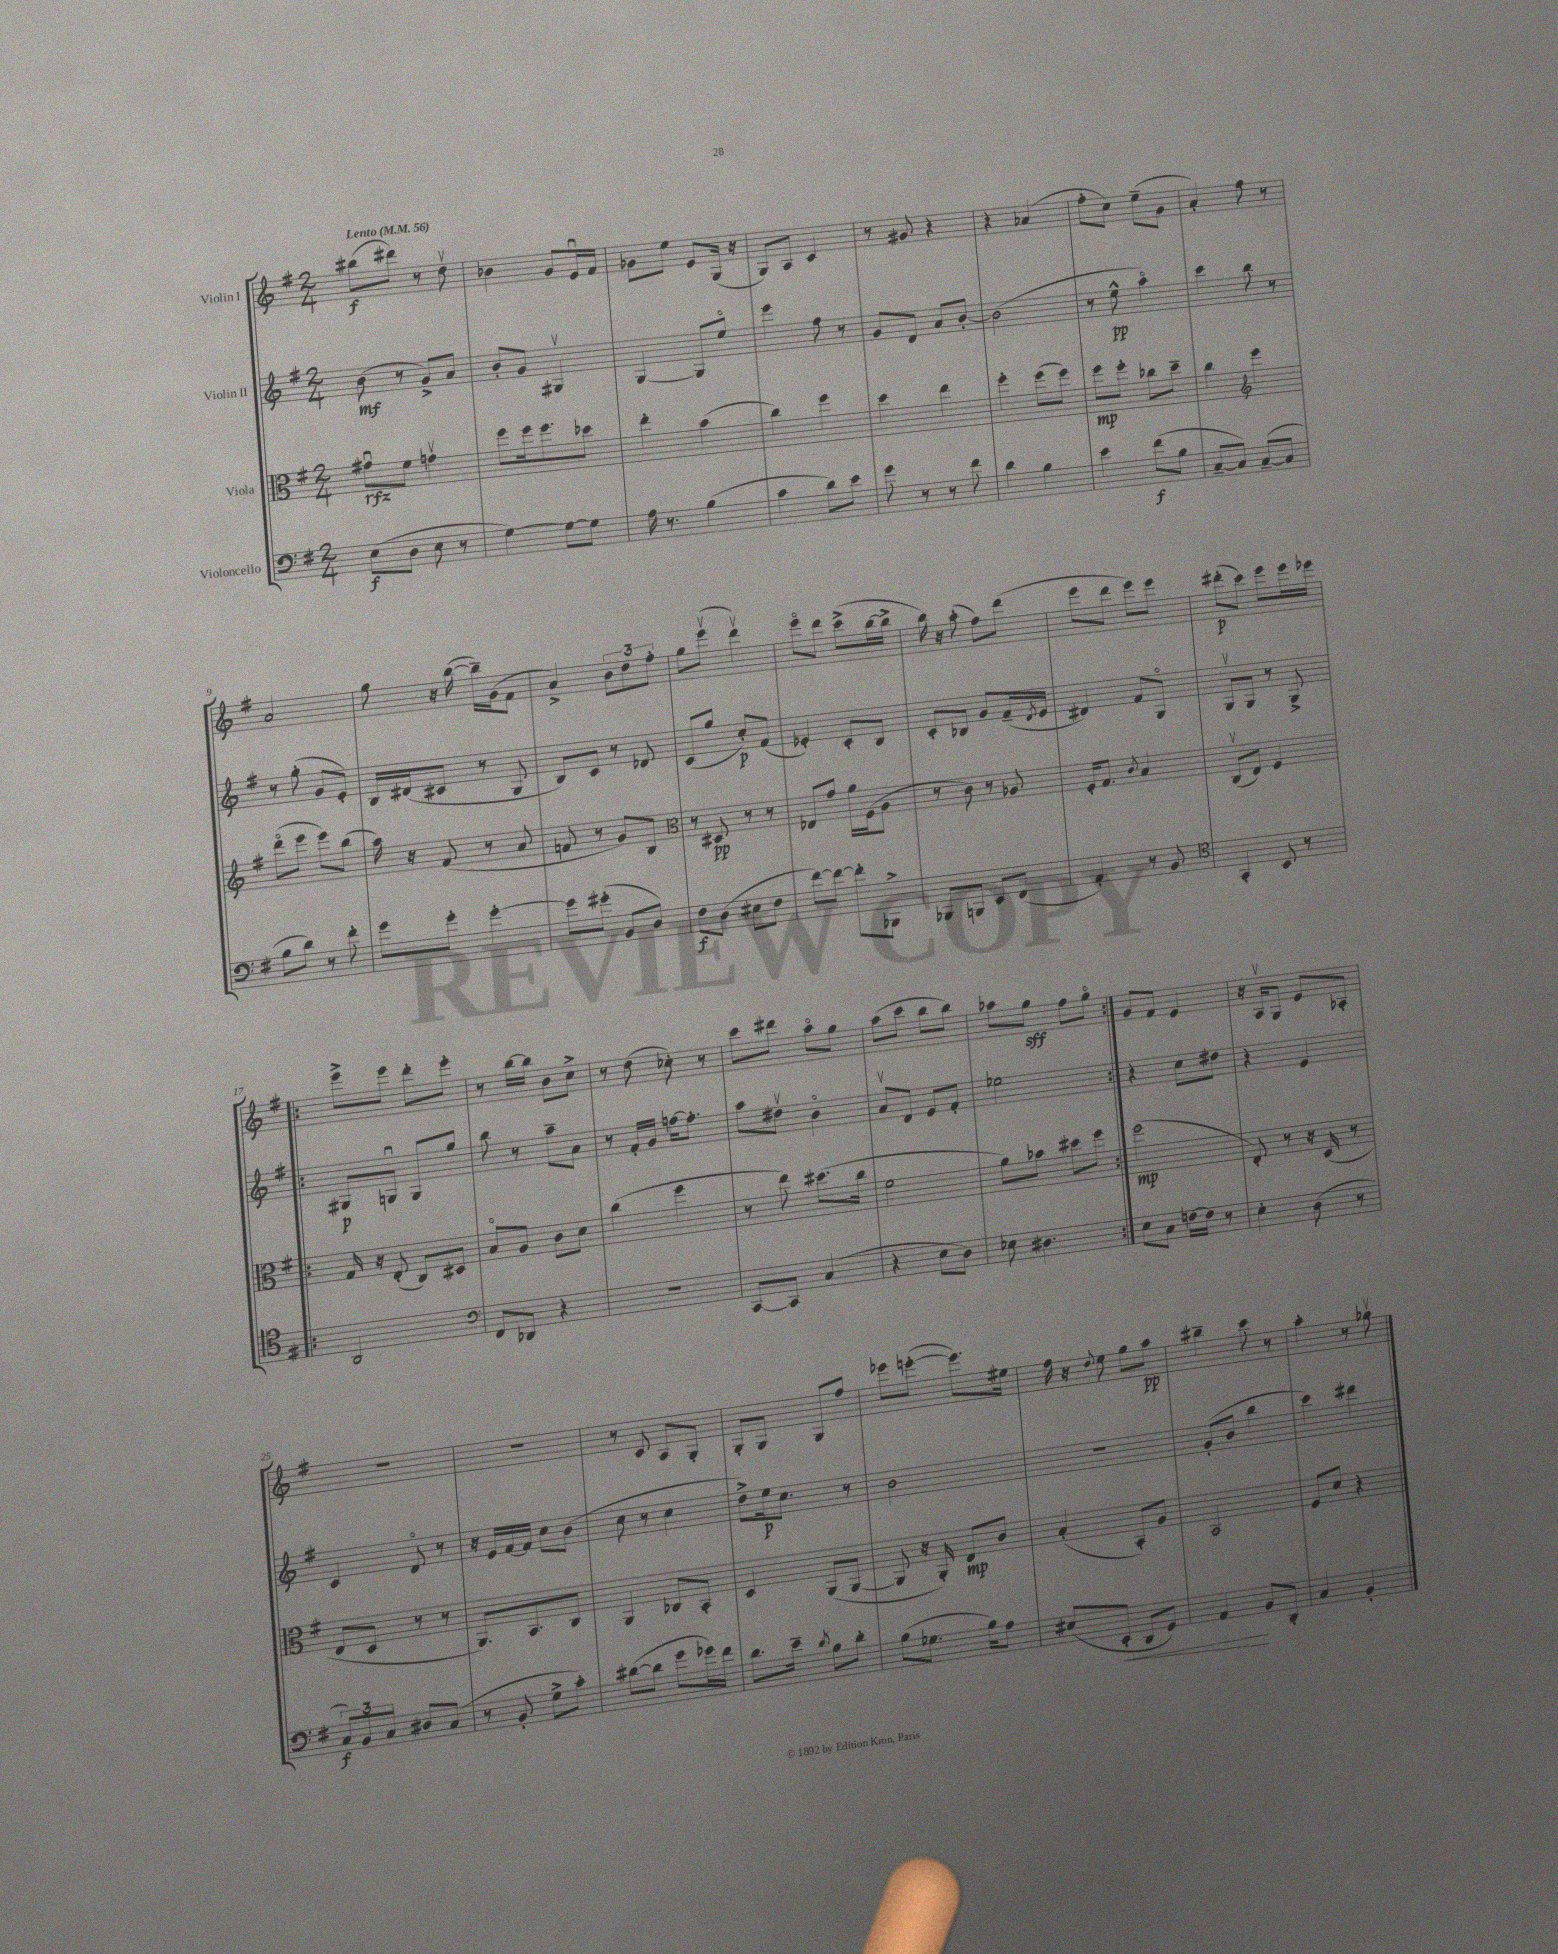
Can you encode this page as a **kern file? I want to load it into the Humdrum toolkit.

**kern	**dynam	**kern	**dynam	**kern	**dynam	**kern	**dynam
*part4	*part4	*part3	*part3	*part2	*part2	*part1	*part1
*staff4	*staff4	*staff3	*staff3	*staff2	*staff2	*staff1	*staff1
*I"Violoncello	*	*I"Viola	*	*I"Violin II	*	*I"Violin I	*
*clefF4	*	*clefC3	*	*clefG2	*	*clefG2	*
*k[f#]	*	*k[f#]	*	*k[f#]	*	*k[f#]	*
*M2/4	*	*M2/4	*	*M2/4	*	*M2/4	*
*MM56	*	*MM56	*	*MM56	*	*MM56	*
=1	=1	=1	=1	=1	=1	=1	=1
!	!	!	!	!	!	!LO:TX:a:B:t=Lento	!
(8E\L	f	8g#Xu\L	rfz	(8b\	mf	(8bb#X\L	f
8D\J	.	8f#\J	.	8r	.	8ddd#X\J)	.
8E\	.	4gnv\	.	8g^/L)	.	8r	.
8r	.	.	.	8a/J	.	8ddv\	.
=2	=2	=2	=2	=2	=2	=2	=2
[4G\)	.	8ff#\L	.	8b'/L	.	4b-X\	.
.	.	16ff#\k	.	8g/J	.	.	.
.	.	8.ff#\	.	.	.	.	.
8G\L_	.	.	.	4G#Xv/	.	8g/L	.
8G\J]	.	8dd-X\J	.	.	.	16eu/L	.
.	.	.	.	.	.	16f#/JJ	.
=3	=3	=3	=3	=3	=3	=3	=3
16A\	.	4ee'\	.	[4G/	.	8g-X\L	.
8.r	.	.	.	.	.	.	.
.	.	.	.	.	.	8ee\J	.
(4B\	.	(4b\	.	8G/L]	.	8e/L	.
.	.	.	.	8ee/J	.	(16G/Jk	.
.	.	.	.	.	.	16r	.
=4	=4	=4	=4	=4	=4	=4	=4
4c\	.	4cc\)	.	4eee\	.	8G/L)	.
.	.	.	.	.	.	8A/J	.
8d\L)	.	4ff#\	.	8ff#\	.	4c/	.
8e\J	.	.	.	8r	.	.	.
=5	=5	=5	=5	=5	=5	=5	=5
8g\	.	4dd\	.	8g/L	.	8r	.
8r	.	.	.	8d/J	.	8g#X/	.
8r	.	4ee\	.	8a/L	.	4r	.
8f#\	.	.	.	[8b'/J	.	.	.
=6	=6	=6	=6	=6	=6	=6	=6
4d\	.	4ff#'\	.	(2b\]	.	4r	.
4B\	.	(8ff#\L	.	.	.	(4a-X/	.
.	.	8ff#\J)	.	.	.	.	.
=7	=7	=7	=7	=7	=7	=7	=7
4e\	.	8ff#\L	mp	8r	.	8ff#'\L	.
.	.	8ff#'\J	.	8ee^^\	pp	8cc\J)	.
(8f#\L	f	8cc-X\L	.	4aa\)	.	(8ee~\L	.
8B\J	.	8dd~\J	.	.	.	8g\J	.
=8	=8	=8	=8	=8	=8	=8	=8
[8C~/L	.	4cc\	.	4ccc\	.	4a'/)	.
8C/J])	.	.	.	.	.	.	.
*	*	*clefG2	*	*	*	*	*
([8C~/L	.	4eee\	.	8bb\	.	8ff#\	.
8C/J]	.	.	.	8r	.	8r	.
!!LO:LB:g=z
=9	=9	=9	=9	=9	=9	=9	=9
8B\L	.	(8ddd\L	.	8r	.	2a/	.
8d\J)	.	8eee\J	.	(8gg'\	.	.	.
8r	.	8eee\L)	.	8g/L	.	.	.
8f#'\	.	(8bb\J	.	8e'/J)	.	.	.
=10	=10	=10	=10	=10	=10	=10	=10
8g\L	.	16aa\)	.	16B/LL	.	8gg\	.
.	.	16r	.	(16d#X/J	.	.	.
8g'\J	.	(8f#/	.	8c#X/J	.	16r	.
.	.	.	.	.	.	([16bb\	.
[4g'\	.	8r	.	8r	.	16bb~\LL])	.
.	.	.	.	.	.	(16g\J	.
.	.	8a/	.	8G/	.	8f#\J	.
=11	=11	=11	=11	=11	=11	=11	=11
8g\L]	.	8fn/	.	8B/L)	.	4a^/)	.
(8g#X'\J	.	8r	.	8c/J	.	.	.
8BB/L	.	8g/L)	.	8r	.	12b\L	.
.	.	.	.	.	.	12dd\	.
8D/J)	.	8B/J	.	8d-X/	.	.	.
.	.	.	.	.	.	12ff#'\J	.
=12	=12	=12	=12	=12	=12	=12	=12
*	*	*clefC3	*	*	*	*	*
8F#\L	f	8r	.	(8c/L	.	8gg\L	.
(8D\J	.	8D#X/	pp	8gg/J	.	(8eeev\J	.
8E#X\L	.	8r	.	8cc'/L)	p	4dddv\)	.
8F#\J	.	8r	.	(8f#/J	.	.	.
=13	=13	=13	=13	=13	=13	=13	=13
[8f#\L)	.	8E-X/L	.	4e-X'/)	.	8eee\L	.
8f#\J_	.	8g/J	.	.	.	8ddd\J	.
8f#'\L]	.	16a\LL	.	8c'/L	.	(8ccc^\L	.
.	.	(16F#\J	.	.	.	.	.
8BBB-X^\J	.	8A\J	.	8B/J	.	[16bb\L	.
.	.	.	.	.	.	16bb^\JJ]	.
=14	=14	=14	=14	=14	=14	=14	=14
8BBB-X/L	.	8r	.	8c'/L	.	16bb\)	.
.	.	.	.	.	.	16r	.
8BBBn/J	.	8c\)	.	8B-X/J	.	(8aa'\	.
8EE/L	.	8r	.	8g/L	.	8ff#\L)	.
(8FF#/J	.	8A-X/	.	(16f#~/L	.	(8ddd\J	.
.	.	.	.	8qd/	.	.	.
.	.	.	.	16e/JJ	.	.	.
=15	=15	=15	=15	=15	=15	=15	=15
4AA'/)	.	16F#'/KL	.	4d#X/)	.	8eee\L	.
.	.	8.G/J	.	.	.	.	.
.	.	.	.	.	.	8ddd\J	.
.	.	8qc/	.	.	.	.	.
8r	.	4B/	.	8f#/L	.	8eee\L)	.
8BB/	.	.	.	8G/J	.	8eee\J	.
=16	=16	=16	=16	=16	=16	=16	=16
*clefC4	*	*	*	*	*	*	*
4GG'/	.	(8Cv/L	.	8Gv/L	.	(8ddd#X'\L	p
.	.	8E/J)	.	8G/J	.	8ccc\J)	.
8BB/	.	4F#/	.	8r	.	8eee\L	.
8r	.	.	.	8G^/	.	16eee\L	.
.	.	.	.	.	.	16eee-X\JJ	.
!!LO:LB:g=z
=17!|:	=17!|:	=17!|:	=17!|:	=17!|:	=17!|:	=17!|:	=17!|:
2AA/	.	16G/	.	8G#X/L	p	8eee^\L	.
.	.	16r	.	.	.	.	.
.	.	(8E'/	.	8Gnu/J	.	8eee\J	.
.	.	8C/L)	.	8G/L	.	8ddd'\L	.
.	.	8D#X/J	.	8gg/J	.	8eee'\J	.
=18	=18	=18	=18	=18	=18	=18	=18
*clefF4	*	*	*	*	*	*	*
8FF#/L	.	8B/L	.	8bb\	.	8r	.
8DD-X/J	.	8A/J	.	8r	.	[16bb\LL	.
.	.	.	.	.	.	16bb\JJ]	.
4r	.	8c\L	.	8aa~\L	.	8b\L	.
.	.	8d\J	.	8a\J	.	8cc^\J	.
=19	=19	=19	=19	=19	=19	=19	=19
2r	.	(4cc\	.	8r	.	8r	.
.	.	.	.	16f#'/LL	.	(8dd\	.
.	.	.	.	16g/JJ	.	.	.
.	.	4ff#\	.	[16ffn\KL	.	8cc-X'\)	.
.	.	.	.	8.ff'\J]	.	.	.
.	.	.	.	.	.	8r	.
=20	=20	=20	=20	=20	=20	=20	=20
[8CC/L	.	8r	.	8aa\L	.	8ccc\L	.
8CC/J]	.	8ee\)	.	8dd#Xv\J	.	8ddd#X\J	.
(4C/	.	(8.dd#X\L	.	4b\	.	8aa\L	.
.	.	.	.	.	.	8gg\J	.
.	.	16cc\Jk	.	.	.	.	.
=21	=21	=21	=21	=21	=21	=21	=21
4r	.	2f#\	.	8av/L	.	(8aa\L	.
.	.	.	.	8d/J	.	8ccc\J	.
8E\L	.	.	.	8e/L	.	8bb\L	.
8D\J)	.	.	.	8f#'/J	.	8bb\J)	.
=22	=22	=22	=22	=22	=22	=22	=22
8E-X\	.	8a\L)	.	2ee-X\	.	8aa-X\L	.
4.D#X\	.	8b-X\J	.	.	.	8gg\J	sff
.	.	8dd#X\L	.	.	.	8ff#\L	.
.	.	8ff#\J	.	.	.	8gg\J	.
=23:|!	=23:|!	=23:|!	=23:|!	=23:|!	=23:|!	=23:|!	=23:|!
8E\L	.	(2ff#\	mp	4r	.	8g/L	.
8C\J	.	.	.	.	.	8f#/J	.
[16Fn\LL	.	.	.	8cc\L	.	4e/	.
16F\JJ]	.	.	.	.	.	.	.
8r	.	.	.	8dd#X\J	.	.	.
=24	=24	=24	=24	=24	=24	=24	=24
4E'\	.	8E'/)	.	4r	.	16r	.
.	.	.	.	.	.	16Av/KL	.
.	.	8r	.	.	.	8G/J	.
(8D\	.	16r	.	4e/	.	8e/L	.
.	.	(16D/	.	.	.	.	.
8r	.	8r	.	.	.	8A-X'/J	.
!!LO:LB:g=z
=25	=25	=25	=25	=25	=25	=25	=25
12C/L)	f	8E/L	.	4c/	.	2r	.
12BB/	.	.	.	.	.	.	.
.	.	8D/J	.	.	.	.	.
12C/J	.	.	.	.	.	.	.
8D#X/L	.	8r	.	8d/	.	.	.
(8C/J	.	8r	.	8r	.	.	.
=26	=26	=26	=26	=26	=26	=26	=26
8r	.	8.AA/L)	.	16r	.	2r	.
.	.	.	.	16e/LL	.	.	.
8BB'/	.	.	.	[16f#/	.	.	.
.	.	8.BB/	.	16f#/JJ]	.	.	.
8G^\L	.	.	.	8cc\L	.	.	.
8c'\J)	.	8C/J	.	(8b\J	.	.	.
=27	=27	=27	=27	=27	=27	=27	=27
([8d#X\L	.	4AA/	.	8cc\	.	8r	.
8d#\J]	.	.	.	8r	.	8c/	.
8g\L	.	8C-X/L	.	4cc\	.	8A/L	.
16g-X\L)	.	8BB'/J	.	.	.	8G'/J	.
16f#\JJ	.	.	.	.	.	.	.
=28	=28	=28	=28	=28	=28	=28	=28
8.d\L	.	4D/	.	8dd^\L)	.	8G'/L	.
.	.	.	.	16ee\k	p	8G/J	.
16e~\Jk	.	.	.	8.cc\J	.	.	.
8qd/	.	.	.	.	.	.	.
8B\L	.	(8AA/L	.	.	.	8G/L	.
8d'\J	.	[8AA/J	.	8r	.	8ff#/J	.
=29	=29	=29	=29	=29	=29	=29	=29
(8B\L	.	8AA/]	.	2b\	.	8eee-X\L	.
8.G-X\J	.	16r	.	.	.	([8eeen'\J	.
.	.	16AA'/)	.	.	.	.	.
.	.	8E/L	mp	.	.	8.eee\L])	.
16B\KL)	.	.	.	.	.	.	.
8A\J	.	8c/J	.	.	.	.	.
.	.	.	.	.	.	16ee#X\Jk	.
=30	=30	=30	=30	=30	=30	=30	=30
(8E#X/L	.	(4B'/	.	2r	.	16ff#\	.
.	.	.	.	.	.	16r	.
.	.	.	.	.	.	8qqdd/	.
!	!LO:HP:b	!	!	!	!	!	!
8EE'/J	<	.	.	.	.	8ee\	.
8DD/L	.	8BB'/L)	.	.	.	8gg\L	.
8GG/J)	.	8A/J	.	.	.	8aa\J	pp
=31	=31	=31	=31	=31	=31	=31	=31
4AA/	.	2BB/	.	(8g'/L	.	4bb#X~\	.
.	.	.	.	8b/J	.	.	.
8BB/L	[	.	.	4bb\	.	8ccc\	.
8DD'/J	.	.	.	.	.	8r	.
=32	=32	=32	=32	=32	=32	=32	=32
4C/	.	8F#/L	.	4ccc\)	.	4aa'\	.
.	.	8d/J	.	.	.	.	.
4BB'/	.	4r	.	4ddd#X\	.	8r	.
.	.	.	.	.	.	8gg-Xv\	.
==	==	==	==	==	==	==	==
*-	*-	*-	*-	*-	*-	*-	*-
